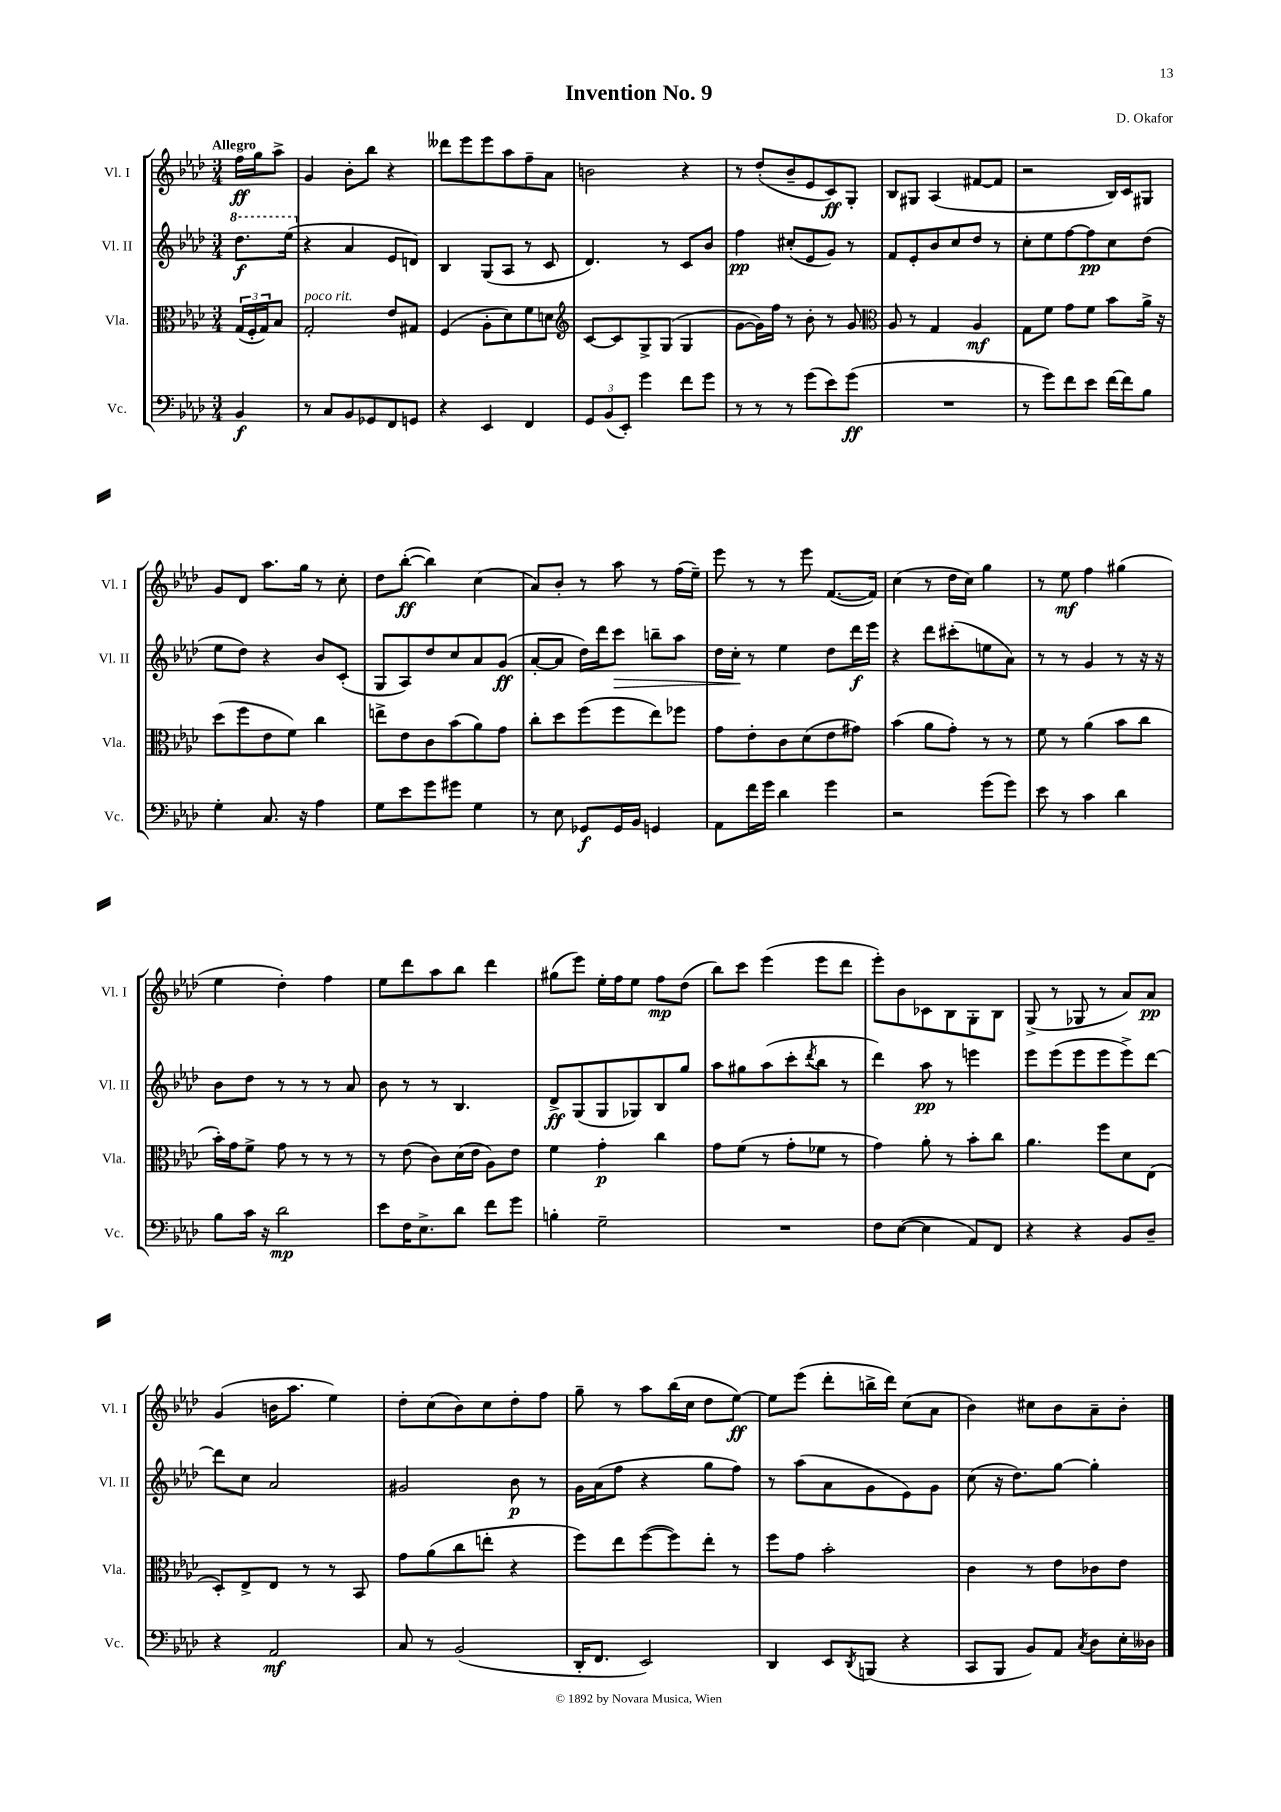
\header { title = "Invention No. 9" composer = "D. Okafor" }
<<
\new StaffGroup <<
\new Staff = "s0" \with { instrumentName = "Vl. I" shortInstrumentName = "Vl. I" } {
    \clef treble \key aes \major \numericTimeSignature \time 3/4 \partial 4 \tempo "Allegro"
    f''16\ff g''16 aes''8-> |
    g'4 bes'8-. bes''8 r4 |
    deses'''8 ees'''8 ees'''8 aes''8 f''8-- aes'8 |
    b'2 r4 |
    r8 des''8-.( bes'8-- ees'8 c'8\ff) g8-. |
    bes8 gis8 aes4( fis'8~ fis'8 |
    r2 bes16) c'16 gis8 |
    g'8 des'8 aes''8. g''16 r8 c''8-. |
    des''8 bes''8~-.\ff( bes''4) c''4( |
    aes'8) bes'8-. r8 aes''8 r8 f''16( ees''16--) |
    ees'''8 r8 r8 ees'''8 f'8.~( f'16) |
    c''4( r8 des''16 c''16) g''4 |
    r8 ees''8\mf f''4 gis''4( |
    ees''4 des''4-.) f''4 |
    ees''8 des'''8 aes''8 bes''8 des'''4 |
    gis''8( ees'''8) ees''16-. f''16 ees''8 f''8\mp des''8( |
    bes''8) c'''8 ees'''4( ees'''8 des'''8 |
    ees'''8-.) bes'8 ces'8 bes8 g8-. bes8 |
    g8->( r8 ges8 r8 aes'8) aes'8\pp |
    g'4( b'16 aes''8. ees''4) |
    des''8-. c''8( bes'8) c''8 des''8-. f''8 |
    g''8-- r8 aes''8 bes''16( c''16 des''8 ees''8~\ff) |
    ees''8 ees'''8( des'''8-. b''16-> des'''16) c''8( aes'8 |
    bes'4) cis''8 bes'8 aes'8-- bes'8-. \bar "|." |
}
\new Staff = "s1" \with { instrumentName = "Vl. II" shortInstrumentName = "Vl. II" } {
    \clef treble \key aes \major \numericTimeSignature \time 3/4 \partial 4
    \ottava #1 des'''8.\f ees'''16( \ottava #0 |
    r4 aes'4 ees'8 d'8) |
    bes4 g8( aes8 r8 c'8 |
    des'4.) r8 c'8 bes'8 |
    f''4\pp cis''8-.( ees'8 g'8) r8 |
    f'8 ees'8-. bes'8 c''8 des''8 r8 |
    c''8-. ees''8 f''8~ f''8\pp c''8 des''8( |
    ees''8 des''8) r4 bes'8 c'8-.( |
    g8 aes8) des''8 c''8 aes'8 g'8\ff( |
    aes'8~-. aes'8 des''16) des'''16 c'''8\> b''8-- aes''8 |
    des''16 c''16-.\! r8 ees''4 des''8 des'''16\f ees'''16 |
    r4 des'''8 cis'''8-.( e''8 aes'8) |
    r8 r8 g'4 r8 r16 r16 |
    bes'8 des''8 r8 r8 r8 aes'8 |
    bes'8 r8 r8 bes4. |
    des'8->\ff g8( g8 ges8) bes8 g''8 |
    aes''8 gis''8 aes''8( c'''8-. \acciaccatura { des'''8 } bes''8 r8 |
    des'''4) aes''8\pp r8 e'''4 |
    ees'''8 ees'''8( ees'''8 ees'''8 ees'''8->) des'''8~ |
    des'''8 c''8 aes'2 |
    gis'2 bes'8\p r8 |
    g'16 aes'16( f''8 r4 g''8 f''8) |
    r8 aes''8( aes'8 g'8 ees'8) g'8 |
    c''8( r16 des''8.) g''8~ g''4-. \bar "|." |
}
\new Staff = "s2" \with { instrumentName = "Vla." shortInstrumentName = "Vla." } {
    \clef alto \key aes \major \numericTimeSignature \time 3/4 \partial 4
    \tuplet 3/2 { g16( f16-. g16) } bes8 |
    g2-.^\markup { \italic "poco rit." } ees'8 gis8 |
    f4( aes8-. des'8) f'8 d'8 |
    \clef treble c'8~ c'8 g8-> g8( g4 |
    g'8~ g'16) f''16 r8 bes'8-. r8 g'8 |
    \clef alto aes8 r8 g4 aes4\mf |
    g8 f'8 g'8 f'8 bes'8 aes'16-> r16 |
    des''8( f''8 ees'8 f'8) c''4 |
    e''8-> ees'8 c'8 bes'8( aes'8) g'8 |
    c''8-. des''8 f''8( f''8 ees''8) fes''8 |
    g'8 ees'8-. c'8 des'8( ees'8 gis'8) |
    bes'4( aes'8 g'8-.) r8 r8 |
    f'8 r8 aes'4( bes'8 c''8 |
    bes'16-.) g'16 f'8-> g'8 r8 r8 r8 |
    r8 ees'8( c'8) des'16( ees'16 aes8) ees'8 |
    f'4 g'4-.\p c''4 |
    g'8 f'8( r8 g'8-. fes'8 r8 |
    g'4) aes'8-. r8 bes'8-. c''8 |
    aes'4. f''8 des'8 ees8( |
    des8-.) ees8-> ees8 r8 r8 bes,8 |
    g'8 aes'8( c''8 e''8-. r4 |
    f''8) ees''8 f''8~( f''8) ees''8-. r8 |
    f''8 g'8 bes'2-. |
    c'4 r8 ees'8 ces'8 ees'8 \bar "|." |
}
\new Staff = "s3" \with { instrumentName = "Vc." shortInstrumentName = "Vc." } {
    \clef bass \key aes \major \numericTimeSignature \time 3/4 \partial 4
    bes,4\f |
    r8 c8 bes,8 ges,8 f,8 g,8 |
    r4 ees,4 f,4 |
    \tuplet 3/2 { g,8 bes,8( ees,8-.) } g'4 f'8 g'8 |
    r8 r8 r8 g'8( ees'8) g'8\ff( |
    R2. |
    r8 g'8) f'8 ees'8 f'16~ f'16 bes8 |
    g4-. c8. r16 aes4 |
    g8 ees'8 g'8 gis'8 g4 |
    r8 ees8 ges,8\f ges,16 bes,16 g,4 |
    aes,8 f'16 g'16 des'4 g'4 |
    r2 g'8( g'8) |
    ees'8 r8 c'4 des'4 |
    bes8 c'16 r16 des'2\mp |
    ees'8 f16 ees8.-> des'8 f'8 g'8 |
    b4-. g2-- |
    R2. |
    f8 ees8~( ees4 aes,8) f,8 |
    r4 r4 bes,8 des8-- |
    r4 aes,2\mf |
    c8 r8 bes,2( |
    des,16-. f,8. ees,2) |
    des,4 ees,8 \acciaccatura { des,8 } b,,8( r4 |
    c,8 bes,,8 bes,8) aes,8 \acciaccatura { c8 } des8 ees16-. deses16 \bar "|." |
}
>>
>>
\layout { \context { \Score \remove "Bar_number_engraver" } }
